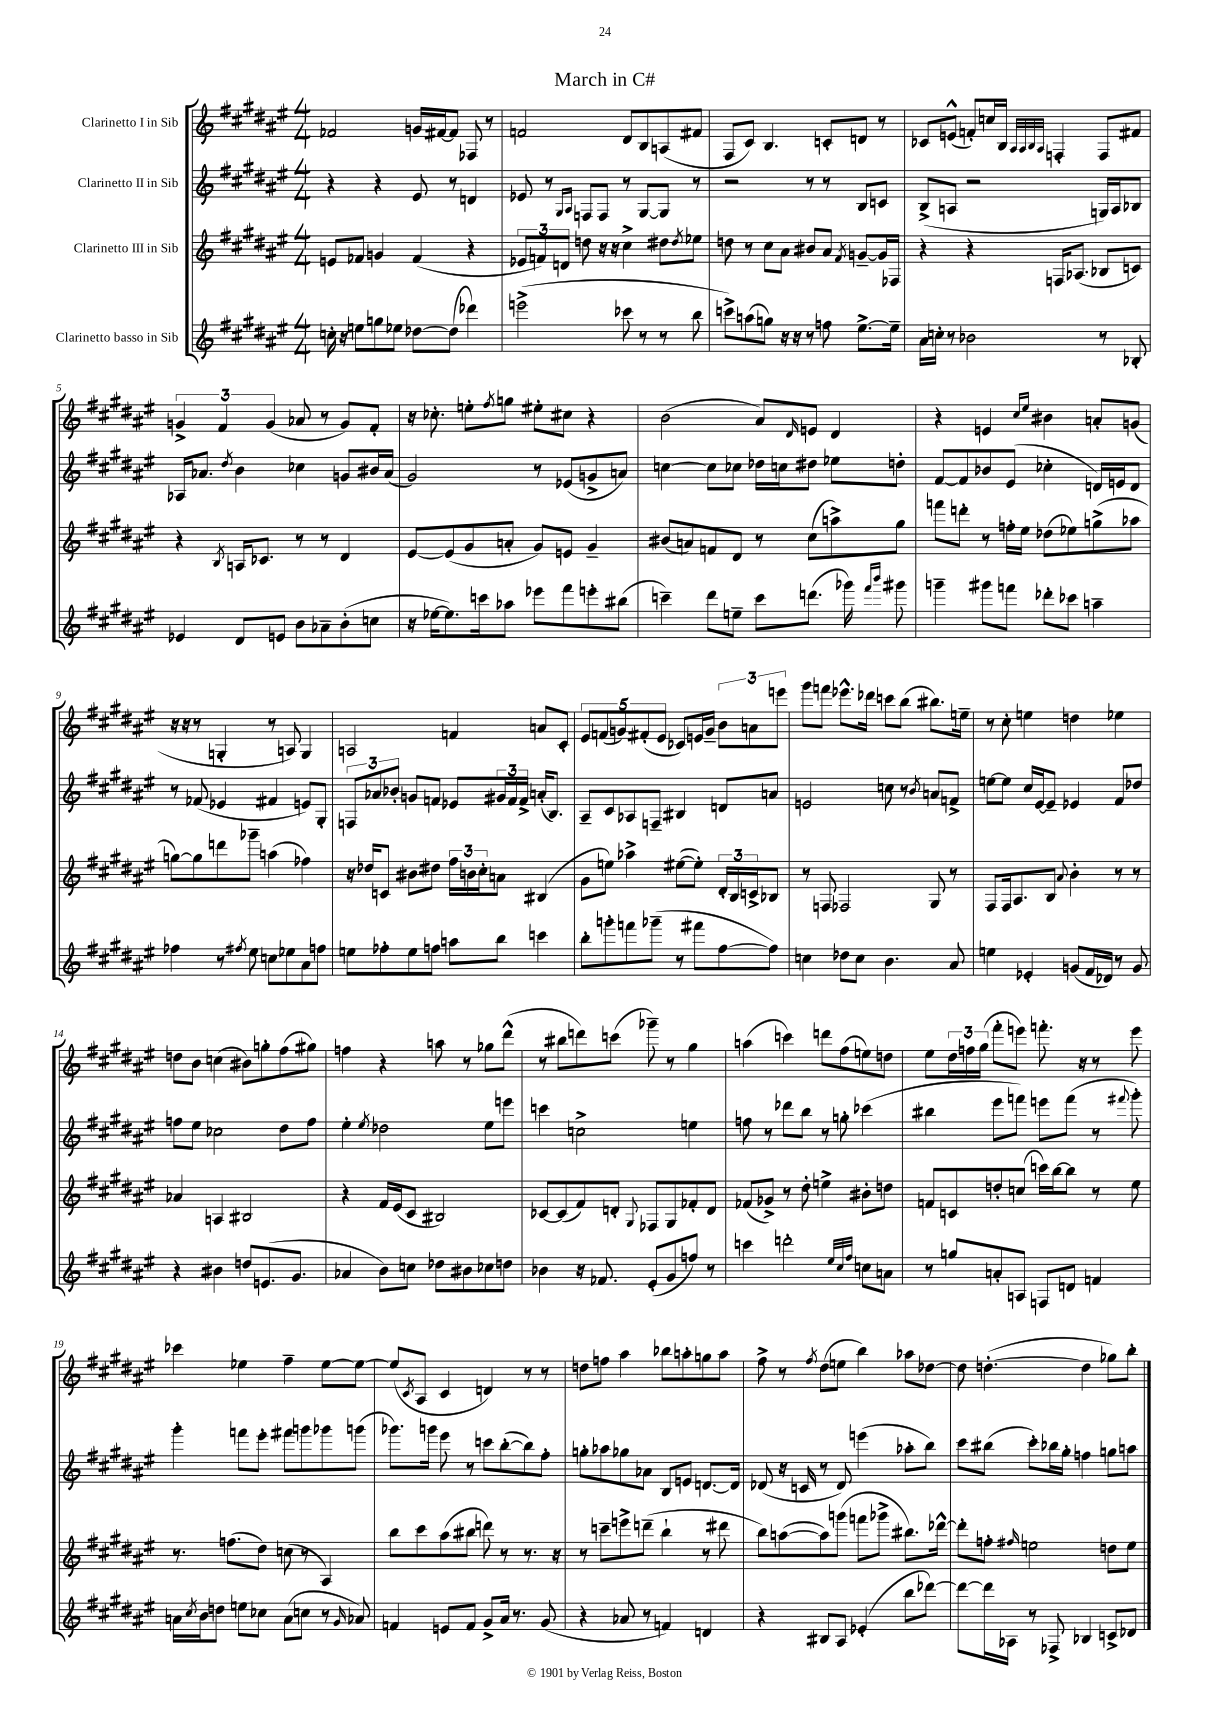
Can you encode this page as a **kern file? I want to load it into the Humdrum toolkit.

**kern	**kern	**kern	**kern
*staff4	*staff3	*staff2	*staff1
*clefG2	*clefG2	*clefG2	*clefG2
*k[f#c#g#d#a#e#]	*k[f#c#g#d#a#e#]	*k[f#c#g#d#a#e#]	*k[f#c#g#d#a#e#]
*M4/4	*M4/4	*M4/4	*M4/4
16cc'\	8e/L	4r	2f-/
16r	.	.	.
8ee\L	8f-/J	.	.
8gg\	4g/	4r	.
8ee-\J	.	.	.
[8dd-\L	(4f-/	8e#/	16g/LL
.	.	.	[16f#/J
(8dd-\]J	.	8r	8f#/]J
4ddd-\)	4r	4d/	8F-/
.	.	.	8r
=	=	=	=
(2eee^\	12e-/L	8e-/	2f/
.	12f/)	.	.
.	.	8r	.
.	12d/J	.	.
.	.	16qqG#/LL	.
.	.	16qqA#/JJ	.
.	8dd\	8F/L	.
.	16r	8F/J	.
.	16r	.	.
8ccc-\	4cc#^\	8r	8d#/L
8r	.	[8G#/L	8B/
8r	8dd#\L	8G#/]J	(8A/
.	8qdd#/	.	.
8bb\	8ee-\J	8r	8f#/J
=	=	=	=
8ccc^\L)	8dd\	2r	8F#/L
(8aa\	8r	.	8c#/J)
8gg\J)	8cc#\L	.	4.B/
16r	8a#\J	.	.
16r	.	.	.
8r	8b#/L	8r	.
8ff\	8a#/J	8r	8c'/L
.	8qf#/	.	.
[8.ee#^\L	[8g~/L	8B/L	8d/J
.	16g/]L	8c/J	8r
16ee#~\]Jk	16F-/JJ	.	.
=	=	=	=
16a#\LL	4r	(8B^/L	8c-/L
16cc'\JJ	.	.	.
8r	.	8A/J	(8e^^/J
2b-\	4r	2r	8f'/L)
.	.	.	16cc/L
.	.	.	16B/JJ
.	.	.	32qqA#/LLL
.	.	.	32qqA#/
.	.	.	32qqB/
.	.	.	32qqA#/JJJ
.	16F/LK	.	4F'/
.	(8.A-/J	.	.
8r	8B-/L	16G/LL)	8F/L
.	.	16A/J	.
8B-'/	8c/J)	8B-/J	8f#/J
=	=	=	=
4e-/	4r	16A-/LK	6g^/
.	.	8.a-/J	.
.	.	.	6f#/
.	8qB/	8qdd#/	.
8d#/L	16A/LK	4b\	.
.	8.c-/J	.	.
.	.	.	(6g/
8e/J	.	.	.
8b\L	8r	4cc-\	8a-/
8a-~\	8r	.	8r
(8b'\	4d#/	8g/L	8g/L)
8cc\J	.	16b#/L	8f#'/J
.	.	(16a-/JJ	.
=	=	=	=
16r	[8e#/L	2g#/)	16r
[16ee-\LK	.	.	8.cc-'\
8.ee-\])	(8e#/]	.	.
.	8g#/	.	8ee'\L
16ccc\k	.	.	.
.	.	.	8qff#/
8aa-\J	8a'/J	.	8gg\J
8eee-\L	8g#/L)	8r	8ee#'\L
8fff#\	8e/J	(8e-/L	8cc#\J
8eee'\	4g#~/	8g^/	4r
(8bb#\J	.	8a/J)	.
=	=	=	=
4ccc~\)	(8b#/L	[4cc\	(2b\
.	8a/)	.	.
8ddd#\L	8f/	8cc\]L	.
8ee~\J	8d#/J	8cc-\J	.
8ccc\L	8r	16dd-\LL	8a#/L)
.	.	16cc\J	.
.	.	.	16qqd#/
(8.ddd\J	(8cc#\L	8dd#\J	8e/J
.	8aa^\)	8ee-\L	4d#/
16ggg-\)	.	.	.
16qqfff#/LL	.	.	.
16qqbbb/JJ	.	.	.
8ggg#\	8gg#\J	8dd'\J	.
=	=	=	=
4ggg~\	8fff\L	[8f#/L	4r
.	8ddd'\J	8f#/]	.
8ggg#\L	8r	8b-/	4e/
8fff\J	16ff'\LL	(8e#/J	.
.	16ee#\JJ	.	.
.	.	.	16qqcc#/LL
.	.	.	16qqee#/JJ
8ddd-'\L	(8dd-\L	4cc-'\	4b#\
8ccc-\J	8ee-\)	.	.
4aa~\	(8gg^\	16d/LL)	8a'/L
.	.	16e/J	.
.	8aa-\J	8d/J	(8g/J
=	=	=	=
4ff-\	[8gg\L)	8r	16r
.	.	.	16r
.	8gg\]	(8f-/	8r
8r	8ddd\	4e-/	4G'/
8qff#/	.	.	.
8ee#\	8ggg-~\J	.	.
8cc\L	(4aa\	4f#/	8r
8ee-\	.	.	8A/)
8a#\	4ff-\)	8e/L)	4G/
8ff\J	.	8G#'/J	.
=	=	=	=
8ee\L	16r	12F/L	2A/
.	16dd-/LK	.	.
.	.	12a-/	.
8ff-'\	8c/J	.	.
.	.	12b-'/J	.
8ee\	8b#\L	8g/L	.
8ff\J	8dd#\J	8f/J	.
8aa\L	24ff#\LL	8e-/L	4f/
.	24b\	.	.
.	24cc#'\J	.	.
8bb\J	8a\J	24g#/L	.
.	.	24f/	.
.	.	24f^/JJ	.
4ccc\	(4B#/	(16a'/LK	8a/L
.	.	8.B/J)	.
.	.	.	8c#'/J
=	=	=	=
8bb'\L	8g#\L	8A#~/L	10e#/L
.	.	.	(10f/
8ggg'\	8ee\J)	8c#/	.
.	.	.	10g/)
8fff\	4aa-^\	8A-/	.
.	.	.	(10f#'/
(8ggg-~\J	.	8F~/J	.
.	.	.	10e#/J
8r	([8ee#\L	4B#/	8c-/L)
8fff#\L	8ee#'\]J)	.	16e/L
.	.	.	16g~/JJ
[8ff#\	24d#'/LL	8d/L	12b\L
.	24B/	.	.
.	24c^/J	.	12a\
8ff#\]J)	8B-/J	8a/J	.
.	.	.	12eee\J
=	=	=	=
4cc\	8r	2e/	8ggg#\L
.	8F/	.	8fff\J
8dd-\L	2F-/	.	8.eee-^^\L
8cc\J	.	.	.
.	.	.	16ddd-\Jk
4.b\	.	8cc\	8ccc\L
.	.	8r	(8bb\J
.	.	8qb/	.
.	8G#/	8a/L	8.bb#\L)
8a#/	8r	8f^/J	.
.	.	.	16ee~\Jk
=	=	=	=
4ee\	8F#/L	[8ee\L	8r
.	16F#/k	8ee\]J	8cc#'\
.	8.A#/	.	.
4e-'/	.	16cc#/LL	4ee\
.	.	[16e#/J	.
.	8B/J	8e#~/]J	.
.	8qqa#/	.	.
(8g/L	4b'\	4e-/	4dd\
16f#/L	.	.	.
16d-/JJ)	.	.	.
8r	8r	8f#/L	4ee-\
8g/	8r	8dd-/J	.
=	=	=	=
4r	4a-/	8ff\L	8dd\L
.	.	8ee#\J	8b\J
4b#\	4A/	2cc-\	(4cc\
8dd/L	2B#/	.	8b#\L)
(8.e/	.	.	8gg'\
.	.	8dd#\L	(8ff#\
8.g#/J	.	.	.
.	.	8ff\J	8gg#\J)
=	=	=	=
4a-/	4r	4ee#'\	4ff\
.	.	8qee#/	.
8b\L)	16f#/LL	2dd-\	4r
.	(16e#/J	.	.
8cc\J	8c#/J	.	.
8dd-\L	2B#/)	.	8aa\
8b#\	.	.	8r
8cc-\	.	8ee#\L	8gg-\L
8dd\J	.	8eee\J	(8ddd#^^\J
=	=	=	=
4b-\	[8c-/L	4ccc\	8r
.	(8c-/]	.	8bb#\L
16r	8f#/)	2cc^\	8ddd\)
8.f-/	.	.	.
.	8d'/J	.	(8ccc\J
.	8qqG#/	.	.
(8e#'/L	8F-/L	.	8ggg-~\)
8g#/	8G#/	.	8r
8ff/J)	8f-'/	4ee\	4gg#\
8r	8d/J	.	.
=	=	=	=
4ccc\	(8f-/L	8ff\	(4aa\
.	8g-^/J)	8r	.
2ddd'\	8r	8ddd-\L	4ccc\)
.	8dd#'\	8bb\J	.
.	4ee^\	8r	8ddd\L
.	.	8gg'\	(8ff#\
32qqee#/LLL	.	.	.
32qqcc#/	.	.	.
32qqff#/JJJ	.	.	.
8cc\L	8b#'\L	(4ccc-\	8ee\)
8a\J	8dd\J	.	8dd\J
=	=	=	=
8r	8f/L	4bb#\	8ee#\L
8gg/L	8c/	.	24dd#\L
.	.	.	24ff\
.	.	.	(24gg#\JJ
8a'/	8dd'/	8eee#\L	8fff#'\L
8A/J	(8cc/J	8fff\J)	8eee\J)
8F/L	16ccc\LL)	8eee\L	8.fff'\
.	[16bb\J	.	.
8d/J	8bb\]J	(8fff\J	.
.	.	.	16r
4f/	8r	8r	8r
.	.	8qqfff#/	.
.	8ee#\	8ggg#'\)	8eee\
=	=	=	=
16a\LL	8.r	4ggg#'\	4ccc-\
8qcc#/	.	.	.
16b\J	.	.	.
8dd\J	.	.	.
.	(8.ff\L	.	.
8ee\L	.	8fff\L	4ee-\
8cc-\J	8dd#\J)	8eee#'\J	.
(8a\L	(8cc\	8fff#\L	4ff#~\
8cc\J	8r	8ggg\	.
8r	4A#/)	8ggg-\	[8ee-\L
16qqg#/	.	.	.
8a-/)	.	(8ggg\J	8ee-\_J
=	=	=	=
4f/	8bb\L	8.ggg-\L)	(8ee-/]L
.	.	.	8qc#/
.	8ccc#\	.	8A#/J
.	.	16ggg\Jk	.
8e/L	(8aa#\	8eee#\	4c#/
8f/J	8bb#\J	8r	.
8g#^/L	8ddd\)	8ccc\L	4d/)
16a#/Jk	8r	([8bb'\	.
8.r	.	.	.
.	8.r	8bb\])	8r
(8g#/	.	8ff#'\J	8r
.	16r	.	.
=	=	=	=
4r	8r	8gg'\L	8dd\L
.	8ccc~\L	8aa-\	8ff\J
8a-/	8eee^\	8gg-\	4aa#\
8r	(8ddd~\J	8a-\J	.
4f/)	4bb`\	8B/L	8bb-\L
.	.	8e/J	8aa'\
4d/	8r	[8.d/L	8gg\
.	8ddd#\	.	8aa\J
.	.	16d/]Jk	.
=	=	=	=
4r	8bb\L)	(8d-/	8ff#^\
.	([8aa\	16r	8r
.	.	16c/	.
.	.	.	8qff#/
8B#/L	8aa\])	8r	(8dd#\L
8A#/J	(8ggg\J	8d-/)	8ee\J
(4e-'/	8fff\L	(4eee\	4bb\)
.	8ggg-^\J	.	.
8bb\L	8.bb#\L)	8aa-'\L	8aa-\L
[8ddd-\J)	.	8bb\J)	[8dd-\J
.	[16ddd-^^\Jk	.	.
=	=	=	=
8ddd-\_L	8ddd-'\]L	8ccc#\L	8dd-\]
16ddd-\]L	8ff'\J	(8bb#\J	([4.dd'\
16A-\JJ	.	.	.
.	16qqff#/	.	.
8r	2ee\	8ccc#'\L)	.
8F-^/	.	16bb-\L	.
.	.	16gg#'\JJ	.
4B-/	.	4ff\	4dd\]
8c^/L	8dd\L	8gg\L	8gg-\L)
8d-/J	8ee\J	8aa\J	8bb'\J
==	==	==	==
*-	*-	*-	*-
